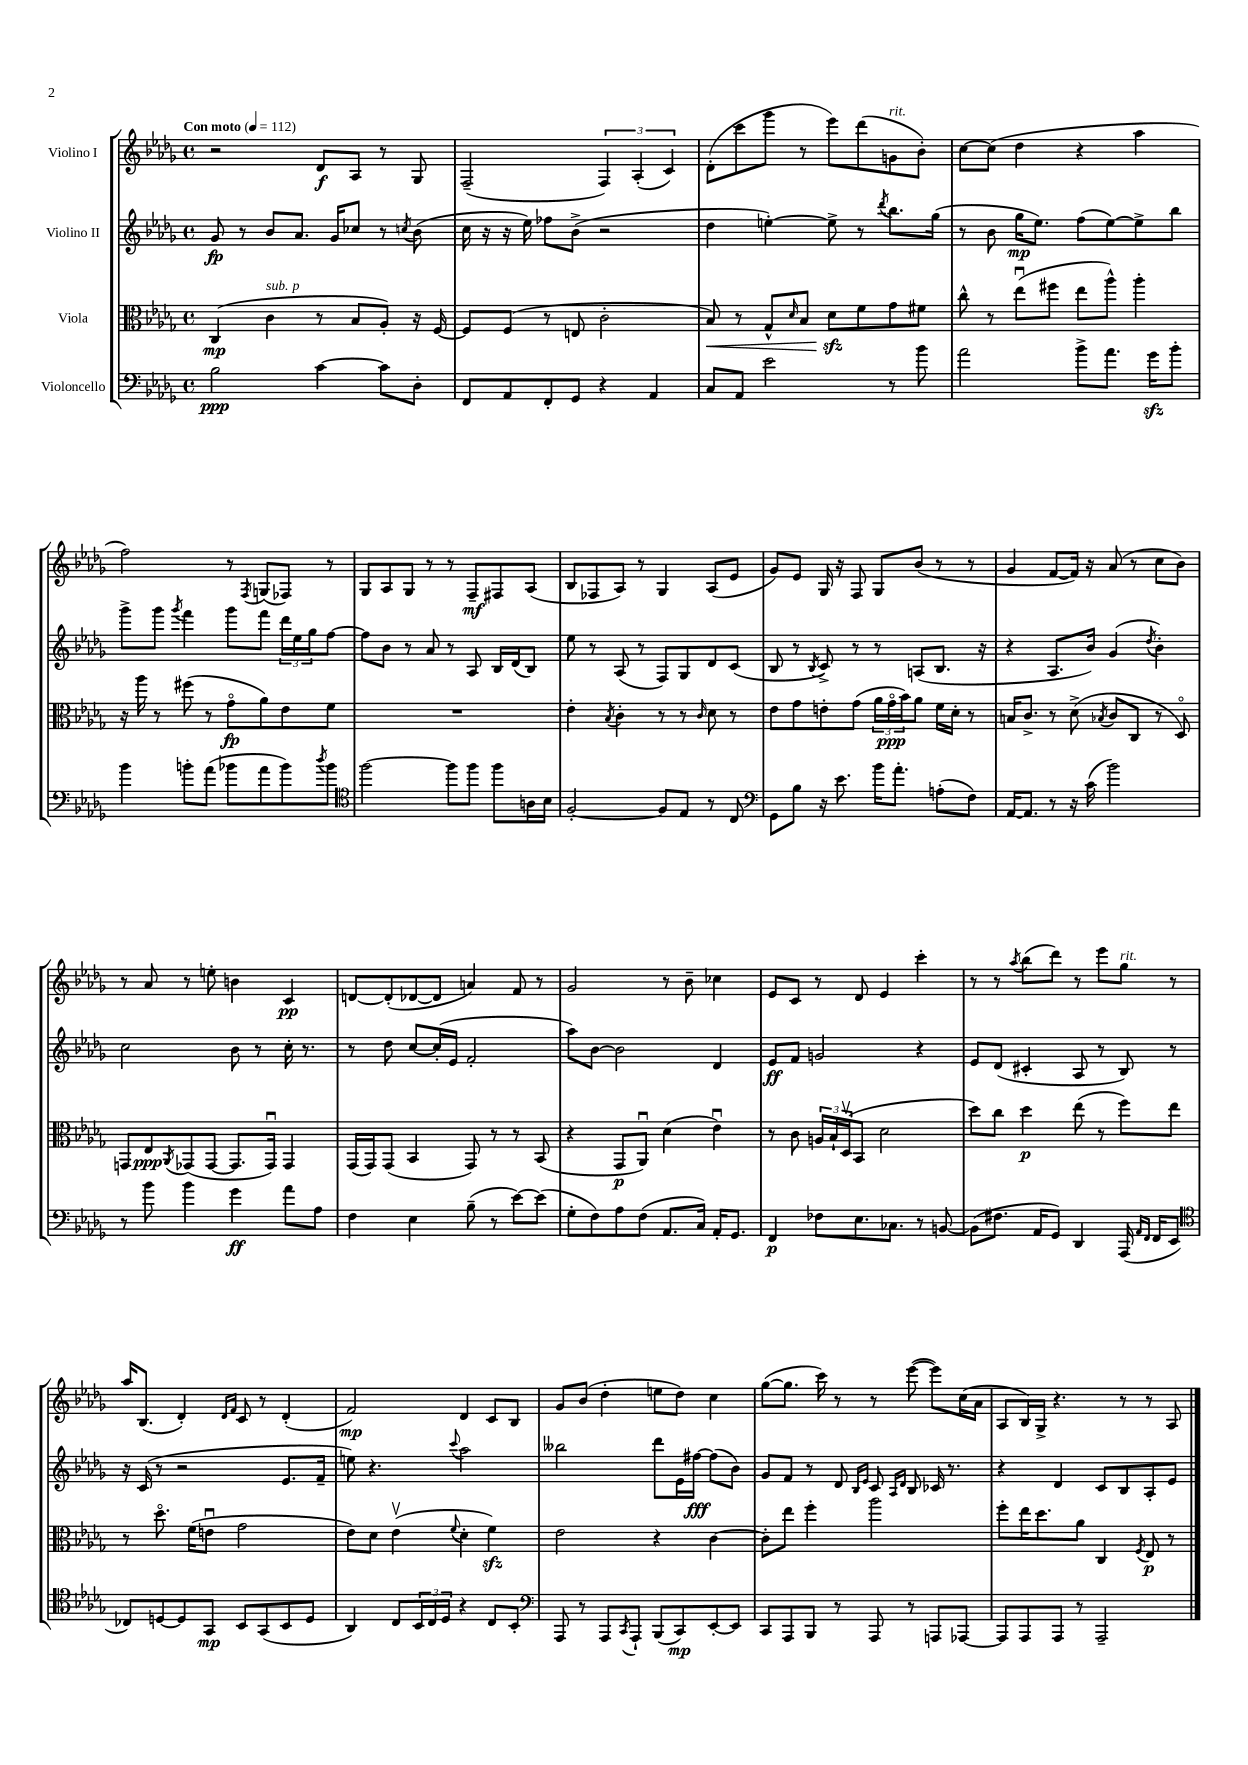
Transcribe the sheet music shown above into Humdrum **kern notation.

**kern	**kern	**kern	**kern
*staff4	*staff3	*staff2	*staff1
*clefF4	*clefC3	*clefG2	*clefG2
*k[b-e-a-d-g-]	*k[b-e-a-d-g-]	*k[b-e-a-d-g-]	*k[b-e-a-d-g-]
*M4/4	*M4/4	*M4/4	*M4/4
*met(c)	*met(c)	*met(c)	*met(c)
*MM112	*MM112	*MM112	*MM112
2B-	(4C	8g-	2r
.	.	8r	.
.	4c	8b-	.
.	.	8.a-	.
[4c	8r	.	8d-
.	.	16g-	.
.	8B-	8cc-	8A-
8c]	8A-')	8r	8r
.	.	8qcc	.
8D-'	16r	(8b-	8G-
.	[16F	.	.
=	=	=	=
8FF	8F]	16cc	(2F~
.	.	16r	.
8AA-	(8F	16r	.
.	.	16ee-)	.
8FF'	8r	8ff-	.
8GG-	8E	(8b-^	.
4r	2c'	2r	6F)
.	.	.	(6A-'
4AA-	.	.	.
.	.	.	6c)
=	=	=	=
8C	8B-)	4dd-	(8d-'
8AA-	8r	.	8ccc
2e-	8G-^^	[4ee')	8ggg-
.	16qqd-	.	.
.	8B-	.	8r
.	8d-	8ee^]	8eee-)
.	8f	8r	(8ddd-
.	.	8qddd-	.
8r	8g-	8.bb-	8g
8b-	8f#	.	8b-')
.	.	(16gg-	.
=	=	=	=
2a-	8cc^^	8r	[8cc
.	8r	8b-	(8cc]
.	(8ee-u	16gg-	4dd-
.	.	8.ee-)	.
.	8ff#	.	.
8b-^	8ee-	(8ff	4r
8.a-	8aa-^^)	[8ee-)	.
.	4aa-'	8ee-^]	4aa-
16g-	.	.	.
8b-'	.	8bb-	.
=	=	=	=
4b-	16r	8ggg-^	2ff)
.	16aa-	.	.
.	8r	8ggg-	.
.	.	8qggg-	.
8b'	(8ff#	4fff	.
(8a-	8r	.	.
8b-	8g-o	8ggg-	8r
.	.	.	8qF
8a-	8a-)	8fff	(8G
8b-)	8e-	24ddd-	8F-)
.	.	24ee-	.
.	.	24gg-	.
8qdd-	.	.	.
8b-	8f	[8ff	8r
=	=	=	=
*clefC4	*	*	*
[2ff	1r	8ff]	8G-
.	.	8b-	8A-
.	.	8r	8G-
.	.	8a-	8r
8ff]	.	8r	8r
8ff	.	8A-	8F~
8ff	.	16B-	8F#
.	.	(16d-	.
16A	.	8B-)	(8A-
16B-	.	.	.
=	=	=	=
[2F'	4e-'	8ee-	8B-
.	.	8r	8F-
.	8qB-	.	.
.	4c'	(8A-	8A-)
.	.	8r	8r
8F]	8r	8F)	4G-
8E-	8r	8G-	.
.	16qqc	.	.
8r	8d-	8d-	(8A-
8C	8r	(8c	8e-
=	=	=	=
*clefF4	*	*	*
8GG-	8e-	8B-	8g-)
8B-	8g-	8r	8e-
.	.	8qB-	.
16r	8e'	8c^)	16G-
8.e-	.	.	16r
.	(8g-	8r	8F
16b-	24a-	8r	8G-
.	24g-o	.	.
8.a-'	.	.	.
.	24b-)	.	.
.	8a-	(8A	(8b-
(8A'	16f	8.B-	8r
.	16d-'	.	.
8F)	8r	.	8r
.	.	16r	.
=	=	=	=
[16AA-	16B	4r	4g-
8.AA-]	8.c^	.	.
8r	8r	8.A-	[8f
16r	(8d-^	.	16f])
(16c	.	16b-)	16r
.	8qB-	.	.
2b-)	8c	(4g-	(8a-
.	8C	.	8r
.	.	8qdd-	.
.	8r	4b-')	8cc
.	8D-o)	.	8b-)
=	=	=	=
8r	8GG	2cc	8r
8b-	8E-	.	8a-
.	8qAA-	.	.
4b-	(8GG-	.	8r
.	[8GG-	.	8ee'
4g-	8.GG-]	8b-	4b
.	.	8r	.
.	16GG-u)	.	.
8a-	4GG-	16cc'	4c
.	.	8.r	.
8A-	.	.	.
=	=	=	=
4F	(16GG-	8r	[8d
.	16GG-)	.	.
.	(8GG-	8dd-	(8d']
4E-	4BB-	[8cc	[8d-
.	.	(16cc']	8d-]
.	.	16e-	.
(8B-~	8GG-)	2f'	4a)
8r	8r	.	.
[8e-)	8r	.	8f
(8e-]	(8BB-	.	8r
=	=	=	=
8G-'	4r	8aa-)	2g-
8F)	.	[8b-	.
8A-	8GG-	2b-]	.
(8F	8AA-u)	.	.
8.AA-	(4d-	.	8r
.	.	.	8b-~
16C)	.	.	.
16AA-'	4e-u)	4d-	4cc-
8.GG-	.	.	.
=	=	=	=
4FF	8r	8e-	8e-
.	8c	8f	8c
8F-	24A	2g	8r
.	24B-`	.	.
.	(24D-v	.	.
8.E-	8BB-	.	8d-
.	2d-	.	4e-
8.C-	.	.	.
8r	.	4r	4ccc'
[8BB	.	.	.
=	=	=	=
(8BB]	8dd-)	8e-	8r
8.F#	8cc	(8d-	8r
.	.	.	8qaa-
.	4dd-	4c#'	(8bb-
16AA-	.	.	.
8GG-)	.	.	8ddd-)
4DD-	(8ee-	8A-	8r
.	8r	8r	8eee-
(16AAA-	8ff)	8B-)	8gg-
16qqAA-	.	.	.
16qqFF	.	.	.
16FF	.	.	.
8EE-	8ee-	8r	8r
=	=	=	=
*clefC4	*	*	*
8C-)	8r	16r	16aa-
.	.	(16c	(8.B-
[8D	8.dd-o	8r	.
8D]	.	2r	4d-')
.	(16f	.	.
8GG-	8eu	.	.
.	.	.	16qqd-
.	.	.	16qqf
8BB-	2g-	.	8c
(8GG-	.	.	8r
8BB-	.	8.e-	(4d-'
8D	.	.	.
.	.	16f~	.
=	=	=	=
4AA-)	8e-)	8ee)	2f)
.	8d-	4.r	.
8C	(4e-v	.	.
24BB-	.	.	.
24C	.	.	.
24D-	.	.	.
.	8qqf	8qqccc	.
4r	4d-'	2aa-	4d-
8C	4f)	.	8c
8BB-'	.	.	8B-
=	=	=	=
*clefF4	*	*	*
8AAA-	2e-	2bb--	8g-
8r	.	.	(8b-
8AAA-	.	.	4dd-'
8qCC	.	.	.
8AAA-`	.	.	.
(8BBB-	4r	8ddd-	8ee
8CC)	.	16e-	8dd-)
.	.	[16ff#	.
[8EE-'	[4c	(8ff#]	4cc
8EE-]	.	8b-)	.
=	=	=	=
8CC	8c']	8g-	([8gg-
8AAA-	8ee-	8f	8.gg-]
8BBB-	4ff'	8r	.
.	.	.	16ccc)
8r	.	8d-	8r
.	.	16qqB-	.
.	.	16qqe-	.
8AAA-	2aa-	8c	8r
.	.	16qqA-	.
.	.	16qqd-	.
8r	.	8B-	([8eee-
8AAA	.	16c-	8eee-])
.	.	8.r	.
[8AAA-	.	.	(16cc
.	.	.	16a-
=	=	=	=
8AAA-]	8ff'	4r	8A-
8AAA-	16ee-	.	16B-)
.	8.dd-	.	16G-^
8AAA-	.	4d-	4.r
8r	8a-	.	.
2AAA-~	4C	8c	.
.	.	8B-	8r
.	8qF	.	.
.	8E-	8A-'	8r
.	8r	8e-	8A-
==	==	==	==
*-	*-	*-	*-
